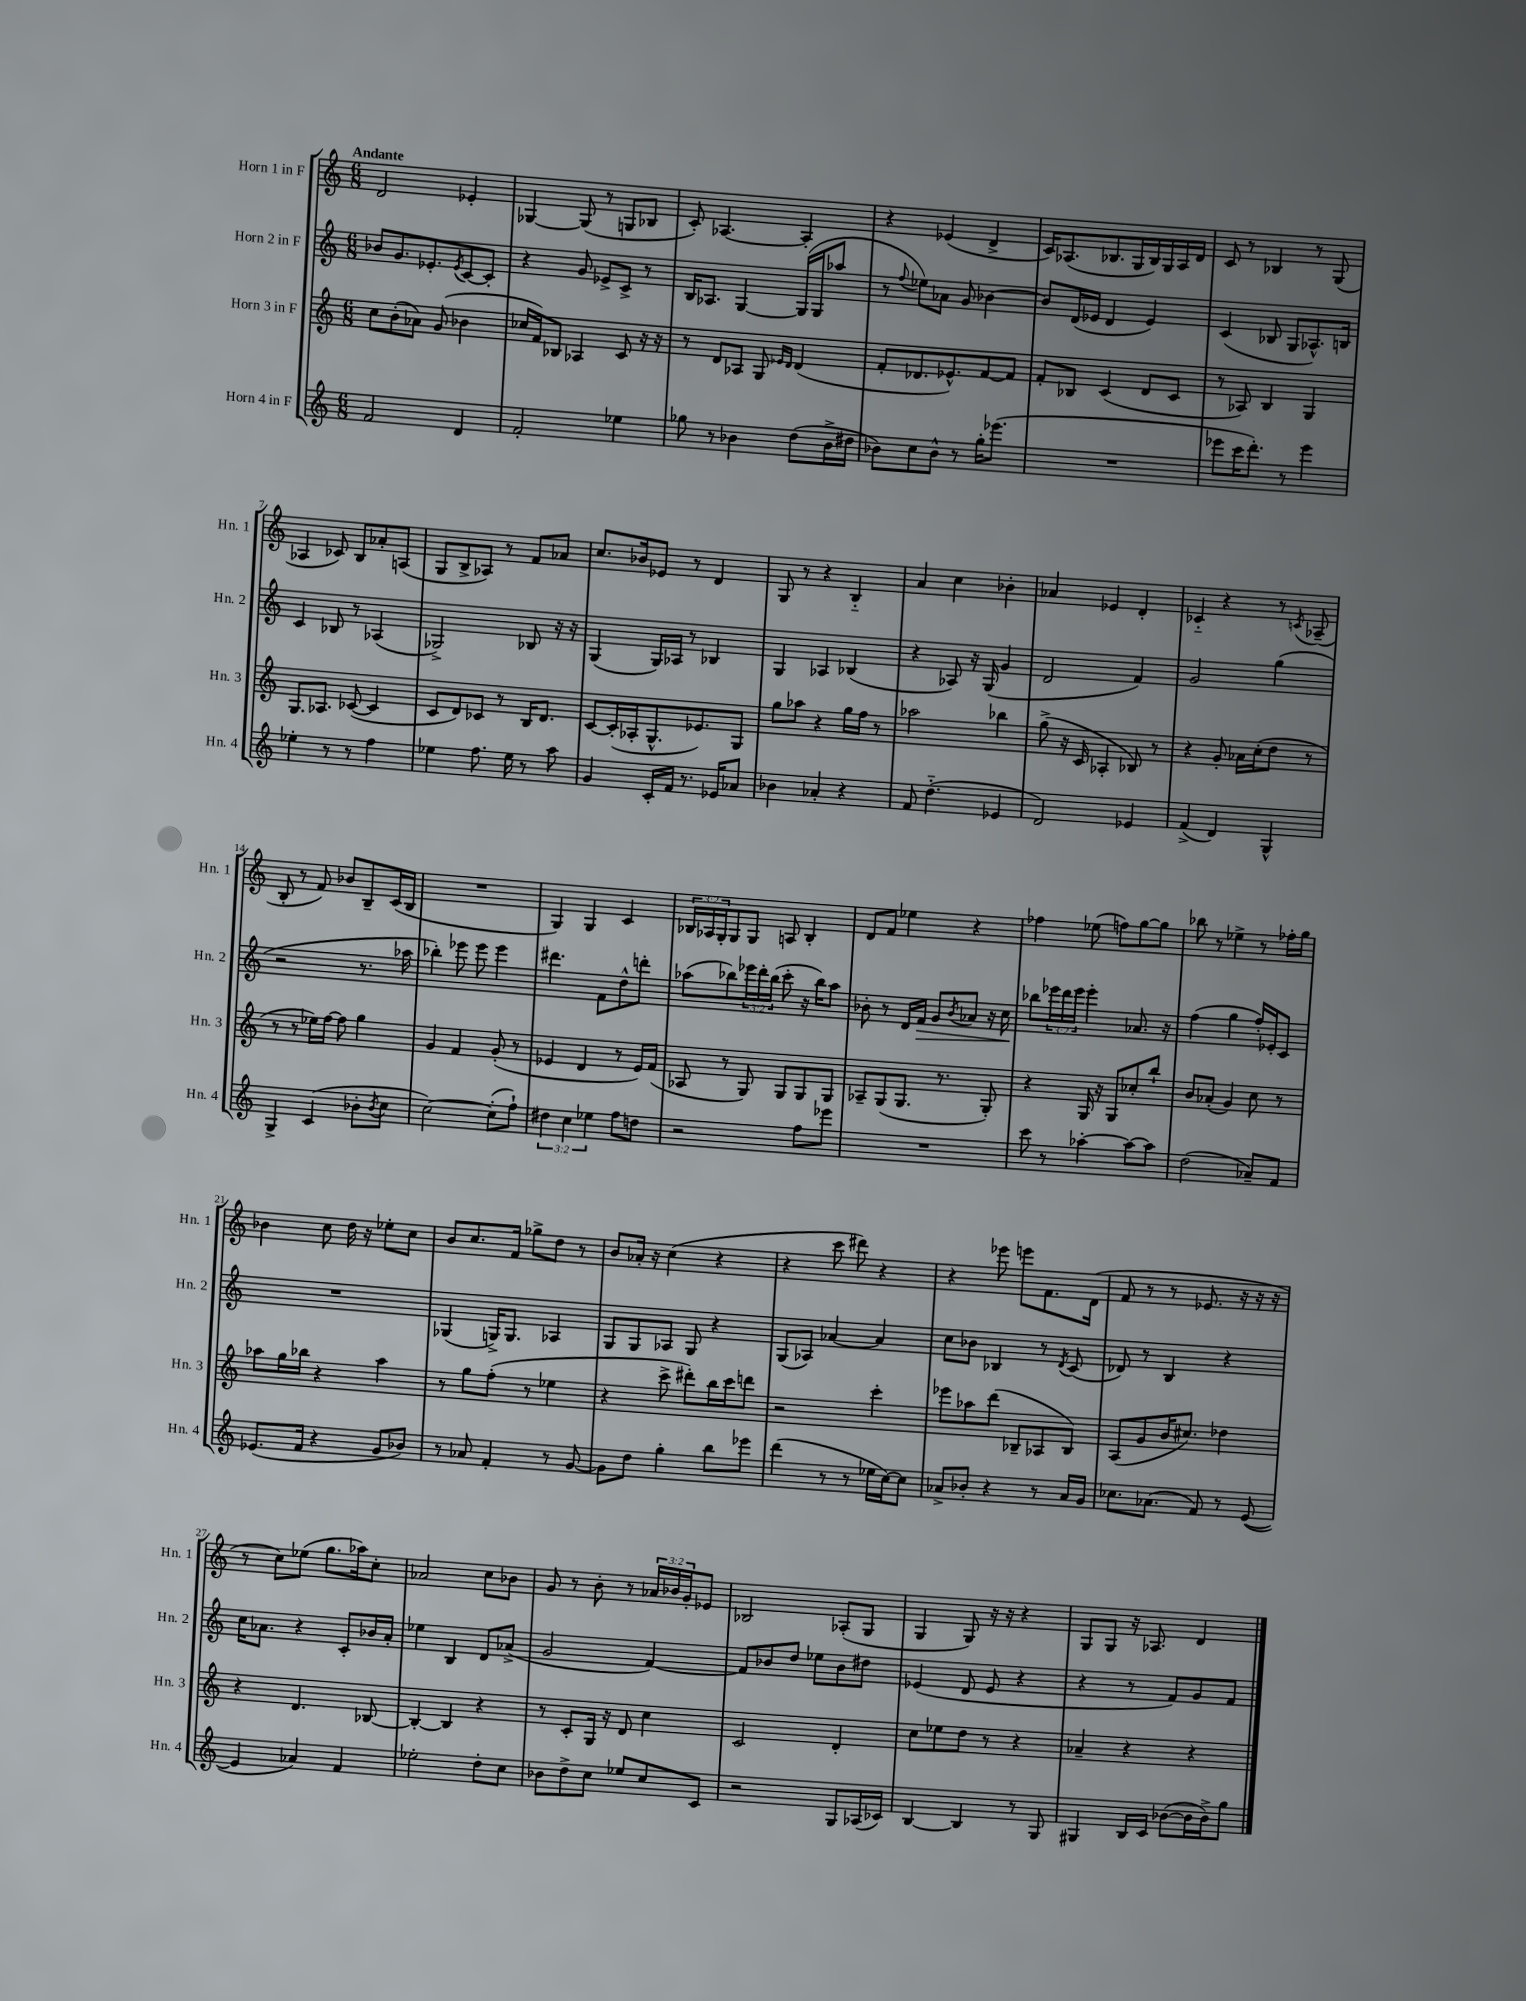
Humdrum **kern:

**kern	**kern	**kern	**dynam	**kern
*part4	*part3	*part2	*part2	*part1
*staff4	*staff3	*staff2	*staff2	*staff1
*I"Horn 4 in F	*I"Horn 3 in F	*I"Horn 2 in F	*	*I"Horn 1 in F
*I'Hn. 4	*I'Hn. 3	*I'Hn. 2	*	*I'Hn. 1
*clefG2	*clefG2	*clefG2	*	*clefG2
*k[]	*k[]	*k[]	*	*k[]
*M6/8	*M6/8	*M6/8	*	*M6/8
=1	=1	=1	=1	=1
!	!	!	!	!LO:TX:a:B:t=Andante
2f/	8cc\L	8b-X/L	.	2d/
.	(8b'\	8.g/	.	.
.	8a-X\J)	.	.	.
.	.	8.e-X'/	.	.
.	(8g/	.	.	.
.	.	8qe-/	.	.
4d/	4b-X\	[8c/	.	4e-X'/
.	.	8c'/J]	.	.
=2	=2	=2	=2	=2
2f'/	16cc-X/LL	4r	.	[4G-X/
.	16f/J)	.	.	.
.	8B-X/J	.	.	.
.	4A-X/	8g/	.	(8G-/]
.	.	8e-X^/L	.	8r
4ee-X\	8c/	8c^/J	.	8Gn/L
.	16r	8r	.	8B-X/J
.	16r	.	.	.
=3	=3	=3	=3	=3
8gg-X\	8r	16B/KL	.	8c'/)
.	.	8.A-X/J	.	.
8r	8d/L	.	.	[4.A-X/
4b-X\	8A-X/J	[4G/	.	.
.	8G/	.	.	.
.	16qqe-X/LL	.	.	.
.	16qqd/JJ	.	.	.
(8dd\L	(4d/	(16G/LL]	.	4A-'/]
.	.	16G/J	.	.
16b-^\L	.	8aa-X/J	.	.
16dd#X\JJ	.	.	.	.
=4	=4	=4	=4	=4
8b-X\L)	8f'/L	8r	.	4r
.	.	8qqff/	.	.
8cc\	8.d-X/	8ee-X\L)	.	.
8b-^^\J	.	8a-X\J	.	(4e-X/
.	8.e-X^^/)	.	.	.
8r	.	8g/	.	.
16gg'\KL	[8f/	[4b-X\	.	4d^/
(8.eee-X\J	.	.	.	.
.	8f/J]	.	.	.
=5	=5	=5	=5	=5
2.r	8f'/L	8b-/L]	.	16c/KL)
.	.	.	.	(8.A-X/
.	8B-X/J	(16d/L	.	.
.	.	16e-X/JJ	.	.
.	(4c/	4d/	.	8.B-X/
.	.	.	.	16G/L
.	8d/L	4e-/)	.	16B-/)
.	.	.	.	16G/
.	8c/J	.	.	16A-/
.	.	.	.	16d/JJ
=6	=6	=6	=6	=6
8eee-X\L	8r	(4c/	.	8c/
16ccc\K	8A-X/)	.	.	8r
8.ddd'\J)	.	.	.	.
.	4B/	8B-X/	.	4B-X/
8r	.	8G/L	.	.
4eee-\	4G/	8.A-X^^/)	.	8r
.	.	.	.	(8G/
.	.	16Bn/Jk	.	.
!!LO:LB:g=z
=7	=7	=7	=7	=7
4ee-X'\	8.G/L	4c/	.	4A-X/
.	8.A-X/J	.	.	.
8r	.	8B-X/	.	8c-X/)
8r	([8c-X/	8r	.	8B/L
4ff\	4c-/]	(4A-X/	.	8a-X'/
.	.	.	.	(8An/J
=8	=8	=8	=8	=8
4ee-X\	8c/L	2G-X^/)	.	8G/L
.	8d/)	.	.	8B^/
8.ff\	8c-X/J	.	.	8A-X/J)
.	8r	.	.	8r
16ee-\	.	.	.	.
8r	16B/KL	8B-X/	.	8f/L
.	8.d/J	.	.	.
8aa\	.	16r	.	8a-X/J
.	.	16r	.	.
=9	=9	=9	=9	=9
4g/	[8c/L	(4G/	.	8.cc/L
.	(16c'/L]	.	.	.
.	16A-X'/J	.	.	16b-X/k
16c'/LL	8.G^^/	16G/LL)	.	8e-X/J
16f/JJ	.	16A-X/JJ	.	.
8.r	.	8r	.	8r
.	8.e-X/)	.	.	.
.	.	4B-X/	.	4d/
16e-X/KL	.	.	.	.
8a-X/J	8G/J	.	.	.
=10	=10	=10	=10	=10
4b-X\	8gg\L	4G/	.	8G/
.	8aa-X\J	.	.	8r
4a-X'/	4r	4A-X/	.	4r
4r	16gg\LL	(4B-X/	.	4B/
.	16ff\JJ	.	.	.
.	8r	.	.	.
=11	=11	=11	=11	=11
8f/	2aa-X\	4r	.	4a/
(4.dd\	.	.	.	.
.	.	8A-X/)	.	4cc\
.	.	16r	.	.
.	.	(16G/	.	.
4e-X/	4bb-X\	4g/	.	4b-X'\
=12	=12	=12	=12	=12
2d/)	(8gg^\	2d/	.	4a-X/
.	16r	.	.	.
.	16c/	.	.	.
.	4A-X'/	.	.	4e-X/
4e-X/	8B-X/)	4f/)	.	4d'/
.	8r	.	.	.
=13	=13	=13	=13	=13
(4f^/	4r	2g/	.	4c-X/
4d/)	8g'/	.	.	4r
.	16a-X\LL	.	.	.
.	(16cc'\J	.	.	.
4G^^/	8dd\J	(4gg\	.	8r
.	.	.	.	8qcn/
.	8r	.	.	(8A-X~/
!!LO:LB:g=z
=14	=14	=14	=14	=14
4G^/	8r	2r	.	8B'/
.	8r	.	.	8r
(4c/	16ee-X\LL)	.	.	8f/)
.	[16ff\JJ	.	.	.
.	8ff\]	.	.	8b-X/L
8b-X'\L	4gg\	8.r	.	8B~/
8qb-/	.	.	.	.
8cc\J	.	.	.	(16c/L
.	.	16aa-X\	.	16B/JJ
=15	=15	=15	=15	=15
[2cc\)	4g/	4bb-X'\)	.	2.r
.	4f/	8eee-X\	.	.
.	.	8eee-\	.	.
(8cc'\L]	(8g'/	4eee-\	.	.
8ff`\J)	8r	.	.	.
=16	=16	=16	=16	=16
6dd#X\	4e-X/	4.ddd#X\	.	4G/)
6cc\	.	.	.	.
.	4d/	.	.	4G/
6ee-X\	.	.	.	.
.	.	8f\L	.	.
8ff\L	8r	8dd^^\	.	4c/
8ddn\J	16e-/LL)	8dddn'\J	.	.
.	(16f/JJ	.	.	.
=17	=17	=17	=17	=17
2r	8A-X/	(8aa-X\L	.	24B-X/LL
.	.	.	.	24A-X/
.	.	.	.	24G'/J
.	8r	8bb-X\)	.	8G/
.	8G/)	24eee-X\L	.	8G/J
.	.	24ddd'\	.	.
.	.	(24bb-\JJ	.	.
.	8G/L	8ccc'\	.	8An/
8ff\L	8G/	16r	.	4B-'/
.	.	16bb-\KL)	.	.
8eee-X\J	8G/J	8aa-\J	.	.
=18	=18	=18	=18	=18
2.r	8A-X~/L	8b-X'\	.	8d/L
.	(8G/	8r	.	8f/J
.	8.G/J	16d/LL	.	4ee-X\
!	!	!	!LO:HP:b	!
.	.	16f/JJ	>	.
.	.	8g/L	.	.
.	8.r	.	.	.
.	.	8qb-/	.	.
.	.	8a-X/J	.	4r
.	8G'/)	16r	.	.
.	.	16cc\	.	.
=19	=19	=19	=19	=19
8ccc\	4r	8bb-X\L	.	4ff-X\
8r	.	24eee-X\L	]	.
.	.	24ddd\	.	.
.	.	24eee-\JJ	.	.
[4aa-X'\	16G/	4eee-'\	.	(8ee-X\
.	16r	.	.	.
.	8G/L	.	.	8ffn\L)
8aa-\L_	8cc-X'/	8.a-X/	.	[8gg\
8aa-\J]	8bb`/J	.	.	8gg\J]
.	.	16r	.	.
=20	=20	=20	=20	=20
(2dd\	8b/L	(4ff\	.	8bb-X\
.	(8a-X'/J	.	.	8r
.	4g/)	4gg\	.	4ee-X^\
8a-X~/L)	8cc\	16ff'/LL)	.	8r
.	.	16e-X'/J	.	.
8f/J	8r	8c/J	.	16ff-X'\LL
.	.	.	.	16gg\JJ
!!LO:LB:g=z
=21	=21	=21	=21	=21
(8.e-X/L	8aa-X\L	2.r	.	4b-X\
.	16gg\L	.	.	.
16f/Jk	16bb-X\JJ	.	.	.
4r	4r	.	.	8cc\
.	.	.	.	16dd\
.	.	.	.	16r
8g/L	4aa-\	.	.	8ee-X'\L
8b-X/J)	.	.	.	8cc\J
=22	=22	=22	=22	=22
8r	8r	(4G-X/	.	8b/L
8a-X/	8gg\L	.	.	8.cc/
4f'/	(8ff'\J	16Gn^/KL)	.	.
.	.	8.G/J	.	16f/Jk
.	8r	.	.	8gg-X^\L
8r	4ee-X\	4A-X/	.	8dd\J
[8g/	.	.	.	8r
=23	=23	=23	=23	=23
8g\L]	4r	8G/L	.	8b/L
8dd\J	.	8G/	.	16a-X'/Jk
.	.	.	.	16r
4gg'\	8ccc^\	8A-X/J	.	(4cc\
.	8ddd#X'\L)	8G/	.	.
8bb\L	16bb\L	4r	.	4r
.	16ccc\J	.	.	.
8eee-X\J	8dddn\J	.	.	.
=24	=24	=24	=24	=24
(4ddd\	2r	(8G/L	.	4r
.	.	8A-X/J)	.	.
8r	.	[4a-X/	.	8ccc\
8r	.	.	.	8ddd#X\)
16ee-X\LL	4ccc'\	4a-/]	.	4r
[16cc\J)	.	.	.	.
8cc\J]	.	.	.	.
=25	=25	=25	=25	=25
8a-X^/L	8eee-X\L	8cc\L	.	4r
8b-X'/J	8aa-X\	8b-X\J	.	.
4r	(8ddd\J	4B-X/	.	8eee-X\
.	8B-X~/L	.	.	8eeen\L
8r	8A-X/	8r	.	8.f\
.	.	8qd/	.	.
16a-/LL	8B-/J)	(8c/	.	.
16g/JJ	.	.	.	(16d\Jk
=26	=26	=26	=26	=26
8.cc-X\L	(8A/L	8d-X/)	.	8f/
.	8g/	8r	.	8r
(8.a-X\J	.	.	.	.
.	16b/K	4B/	.	8r
.	8.cc#X/J)	.	.	.
8f/)	.	.	.	8.e-X/
8r	4dd-X\	4r	.	.
.	.	.	.	16r
([8e/	.	.	.	16r
.	.	.	.	16r
!!LO:LB:g=z
=27	=27	=27	=27	=27
4e/]	4r	16cc\KL	.	8r
.	.	8.a-X\J	.	.
.	.	.	.	8cc\L)
4a-X/)	4.d/	4r	.	(8ee-X\J
.	.	.	.	8.gg\L
4f/	.	8c'/L	.	.
.	.	.	.	16aa-X\k)
.	[8B-X/	16b-X/L	.	8cc'\J
.	.	16a-'/JJ	.	.
=28	=28	=28	=28	=28
2ee-X'\	4B-'/_	4ee-X\	.	2a-X/
.	4B-/]	4B/	.	.
8dd'\L	4r	8d/L	.	8cc\L
8cc\J	.	(8a-X^/J	.	8b-X\J
=29	=29	=29	=29	=29
8b-X\L	8r	2g/	.	8g/
8dd^\	8c'/L	.	.	8r
8cc\J	16G/Jk	.	.	8b'\
.	16r	.	.	.
8ee-X/L	8d/	.	.	8r
8cc/	4cc\	[4f/)	.	24a-X/LL
.	.	.	.	24b-X/
.	.	.	.	24g'/J
8c/J	.	.	.	8e-X/J
=30	=30	=30	=30	=30
2r	2c/	8f/L]	.	2B-X/
.	.	8b-X/	.	.
.	.	8dd/J	.	.
.	.	8ee-X\L	.	.
8G/L	4d'/	8b-\	.	(8A-X'/L
(16A-X/L	.	8dd#X\J	.	8G/J
16c-X/JJ)	.	.	.	.
=31	=31	=31	=31	=31
[4B/	8cc\L	(4e-X/	.	4G/
.	8ee-X\	.	.	.
4B/]	8dd\J	8d/	.	8G/)
.	8r	8e-/	.	16r
.	.	.	.	16r
8r	4r	4r	.	4r
8G/	.	.	.	.
=32	=32	=32	=32	=32
4G#X/	4a-X~/	4r	.	8G/L
.	.	.	.	8G/J
16B/LL	4r	8r	.	16r
16c/JJ	.	.	.	8.A-X/
([8b-X\L	.	8f/L)	.	.
16b-\L]	4r	8g/	.	4d/
16b-^\J)	.	.	.	.
8gg\J	.	8f/J	.	.
==	==	==	==	==
*-	*-	*-	*-	*-
